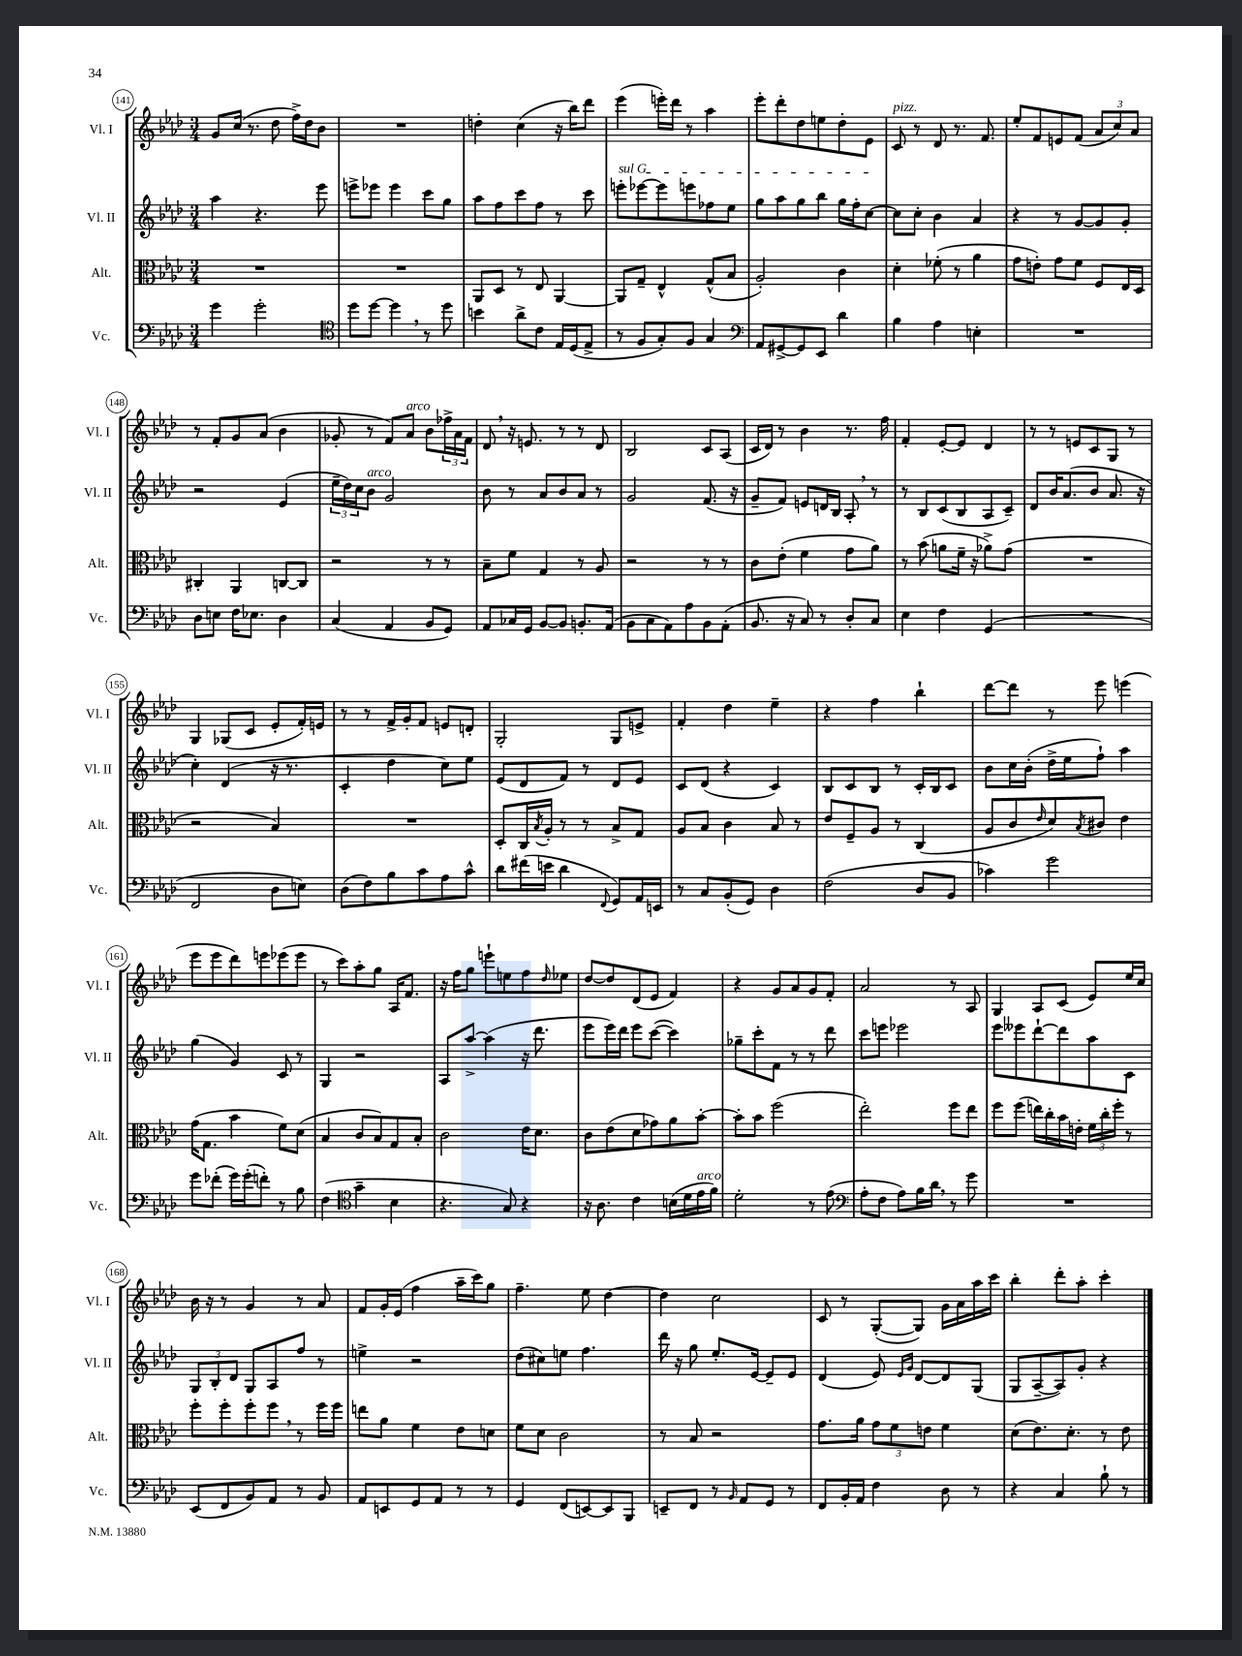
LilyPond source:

<<
\new StaffGroup <<
\new Staff = "s0" \with { instrumentName = "Vl. I" shortInstrumentName = "Vl. I" } {
    \clef treble \key aes \major \numericTimeSignature \time 3/4
    g'8 c''16( r8. des''8 f''16->) des''16 bes'8 |
    R2. |
    d''4-. c''4( r16 bes''16) des'''8 |
    ees'''4( e'''16-.) des'''16 r8 aes''4 |
    ees'''8-. des'''8-. des''8 e''8 des''8-. ees'8 |
    c'8^\markup { \italic "pizz." } r8 des'8 r8. f'8. |
    ees''8-. f'8 e'8 f'8( \tuplet 3/2 { aes'8 c''8) aes'8 } |
    r8 f'8-. g'8 aes'8( bes'4 |
    ges'8-. r8 f'8) aes'8^\markup { \italic "arco" } bes'8 \tuplet 3/2 { fes''16-> aes'16 f'16 } |
    des'8 \breathe r16 e'8. r8 r8 des'8 |
    bes2 c'8 aes8( |
    c'16 des'16) r8 bes'4 r8. f''16 |
    f'4-. ees'8~-. ees'8 des'4 |
    r8 r8 e'8 c'8 g8 r8 |
    g4 ges8( c'8 ees'8-. f'16-.) e'16 |
    r8 r8 f'16-> g'16-. f'8 e'8 d'8-. |
    g2-. g8 e'8-> |
    f'4-. des''4 ees''4-- |
    r4 f''4 bes''4-! |
    des'''8~ des'''8 r8 ees'''8 e'''4( |
    ees'''8 ees'''8 des'''8) e'''8 ees'''8( ees'''8 |
    r8 c'''8) aes''8-. g''8 aes16 f'8. |
    r16 f''16 g''8 e'''8-! e''8 f''8 \grace { des''16 } ees''8 |
    des''8~ des''8 des'8( ees'8 f'4) |
    r4 g'8 aes'8 g'8 f'8-. |
    aes'2 r8 aes8 |
    g4 aes8 c'8( ees'8) ees''16 c''16 |
    bes'16 r16 r8 g'4 r8 aes'8 |
    f'8 g'16-. ees'16( f''4 aes''16-- c'''16) g''8 |
    f''4.-- ees''8 des''4~ |
    des''4 c''2 |
    c'8 r8 g8~-.( g8) g'16 aes'16 aes''16 c'''16 |
    bes''4-. des'''8-. aes''8-. c'''4-. \bar "|." |
}
\new Staff = "s1" \with { instrumentName = "Vl. II" shortInstrumentName = "Vl. II" } {
    \clef treble \key aes \major \numericTimeSignature \time 3/4
    aes''4 r4. ees'''8 |
    e'''8-> ees'''8 ees'''4 c'''8 g''8 |
    aes''8 f''8 c'''8 f''8 r8 c'''8 |
    \once \override TextSpanner.bound-details.left.text = \markup { \italic "sul G" } e'''8-.\startTextSpan ees'''8~ ees'''8 e'''8 fes''8 ees''8 |
    g''8 aes''8 g''8 bes''8 g''16 f''16-. c''8~\stopTextSpan |
    c''8 c''8-. bes'4 aes'4 |
    r4 r8 g'8~ g'8 g'8-. |
    r2 ees'4( |
    \tuplet 3/2 { ees''16-- des''16) c''16 } bes'8^\markup { \italic "arco" } g'2 |
    bes'8 r8 aes'8 bes'8 aes'8 r8 |
    g'2 f'8.( r16 |
    g'8-- f'8) e'8 d'16 bes16 aes8-. \breathe r8 |
    r8 bes8 c'8( bes8 aes8 c'8--) |
    des'8 bes'16 aes'8.( bes'8 aes'8. r16 |
    c''4-.) des'4( r16 r8. |
    c'4-. des''4 c''8) ees''8 |
    ees'8( des'8 f'8) r8 des'8 ees'8 |
    c'8 des'8( r4 c'4) |
    bes8 c'8 bes8 r8 c'16-. bes16 c'8 |
    bes'8 c''16 bes'16-.( des''16-> ees''16 f''8-!) aes''4 |
    g''4( g'4) c'8 r8 |
    g4 r2 |
    aes8 aes''8~-> aes''4( r16 des'''8. |
    ees'''8 ees'''16) des'''16 ees'''8 c'''8~( c'''4) |
    ges''8-- c'''8-. f'8 r8 r8 des'''8 |
    c'''8 e'''8 ees'''2 |
    ees'''8 eeses'''8 des'''8~-! des'''8 aes''8 c'8 |
    \tuplet 3/2 { g8 bes8-. des'8 } g8 aes8 f''8 r8 |
    e''4-> r2 |
    des''8( cis''8) e''8 f''4. |
    des'''16 r16 g''8 ees''8.-. ees'16~ ees'8-- ees'8 |
    des'4( ees'8) \grace { ees'16 g'16 } des'8~ des'8 g8( |
    g8 aes8~-- aes8) g'8-. r4 \bar "|." |
}
\new Staff = "s2" \with { instrumentName = "Alt." shortInstrumentName = "Alt." } {
    \clef alto \key aes \major \numericTimeSignature \time 3/4
    R2. |
    R2. |
    aes,8 des8 r8 ees8 aes,4~ |
    aes,8 g8-- ees4-^ g8-^( bes8 |
    aes2-.) c'4 |
    des'4-. fes'8-.( r8 aes'4 |
    g'8 e'8-.) g'8 f'8 f8 ees16 des16 |
    cis4-. aes,4 c8~ c8 |
    r2 r8 r8 |
    bes8-- f'8 g4 r8 aes8 |
    r2 r8 r8 |
    c'8 ees'8-.( f'4 g'8 aes'8) |
    r8 bes'8( a'8 f'16-- r16 aes'8->) g'8( |
    R2. |
    r2 bes4) |
    R2. |
    des8-. c16 \acciaccatura { bes8 } aes16-. r8 r8 bes8-> g8 |
    aes8 bes8 c'4 bes8 r8 |
    ees'8 f8-- aes8 r8 c4( |
    aes8 c'8 \grace { ees'16 } des'8) \acciaccatura { bes8 } cis'8 ees'4 |
    g'16( g8. bes'4 f'8) des'8( |
    bes4 c'8 bes8) g8 bes8-. |
    c'2 ees'16 des'8. |
    c'8 ees'8( des'8 ges'8) aes'8 bes'8~-. |
    bes'8-. bes'8 f''2( |
    ees''2-.) f''8 ees''8 |
    f''8 f''8( e''16) c''16-. bes'16 e'16-. \tuplet 3/2 { f'16 c''16-. f''16-. } r8 |
    f''8-. f''8-. f''8-. f''8 \breathe r8 f''16 f''16 |
    e''8 aes'8 f'4 ees'8 d'8 |
    f'8 des'8 c'2 |
    r8 bes8 r2 |
    g'8. aes'16 \tuplet 3/2 { g'8 f'8 e'8 } f'4 |
    des'8( ees'8.) des'8.-. r8 ees'8 \bar "|." |
}
\new Staff = "s3" \with { instrumentName = "Vc." shortInstrumentName = "Vc." } {
    \clef bass \key aes \major \numericTimeSignature \time 3/4
    g'4 g'2-. |
    \clef tenor des''8 des''8~ des''4 \breathe r8 des''8 |
    b'4 aes'8-> c'8 ees16 des16( ees8-> |
    r8 f8 g8-.) f8 g4 |
    \clef bass aes,8 gis,8~-> gis,8 ees,8 des'4 |
    bes4 aes4 e4-. |
    R2. |
    des8 e8 f16 ees8. des4 |
    c4( aes,4 bes,8 g,8) |
    aes,8 ces16 g,16 bes,8~ bes,8 b,8.-. aes,16( |
    bes,8 c8 aes,8) aes8 bes,8 aes,8-.( |
    bes,8. r16 c8) r8 des8-. c8 |
    ees4 f4 g,4( |
    R2. |
    f,2 des8 e8) |
    des8( f8) bes8 c'8 aes8 c'8-^ |
    des'8 fis'16( e'16 des'4 \appoggiatura { f,8 } g,8) aes,16 e,16 |
    r8 c8 bes,8-.( g,8) des4 |
    f2( des8 bes,8 |
    ces'4) g'2 |
    g'8 fes'8-.( g'16) g'16-.( f'8-.) r8 bes8 |
    f4( \clef tenor g'4-- bes4 |
    r4. g8) r4 |
    r16 aes8. c'4 b16( des'16 ees'16^\markup { \italic "arco" } f'16) |
    des'2-. r8 ees'8( |
    \clef bass aes8-. f8 aes8) bes16 des'16 \breathe r8 g'8 |
    R2. |
    ees,8( f,8 bes,8) aes,8 r8 bes,8 |
    aes,8 e,8 g,8 aes,8 r8 r8 |
    g,4 f,8( e,8~) e,8 bes,,8 |
    e,8-- f,8 r8 \grace { bes,16 } aes,8 g,8 r8 |
    f,8 bes,16-. aes,16 f4 des8 r8 |
    r4 c4 bes8-! r8 \bar "|." |
}
>>
>>
\layout { \context { \Score currentBarNumber = #141 \override BarNumber.stencil = #(make-stencil-circler 0.1 0.3 ly:text-interface::print) } }
